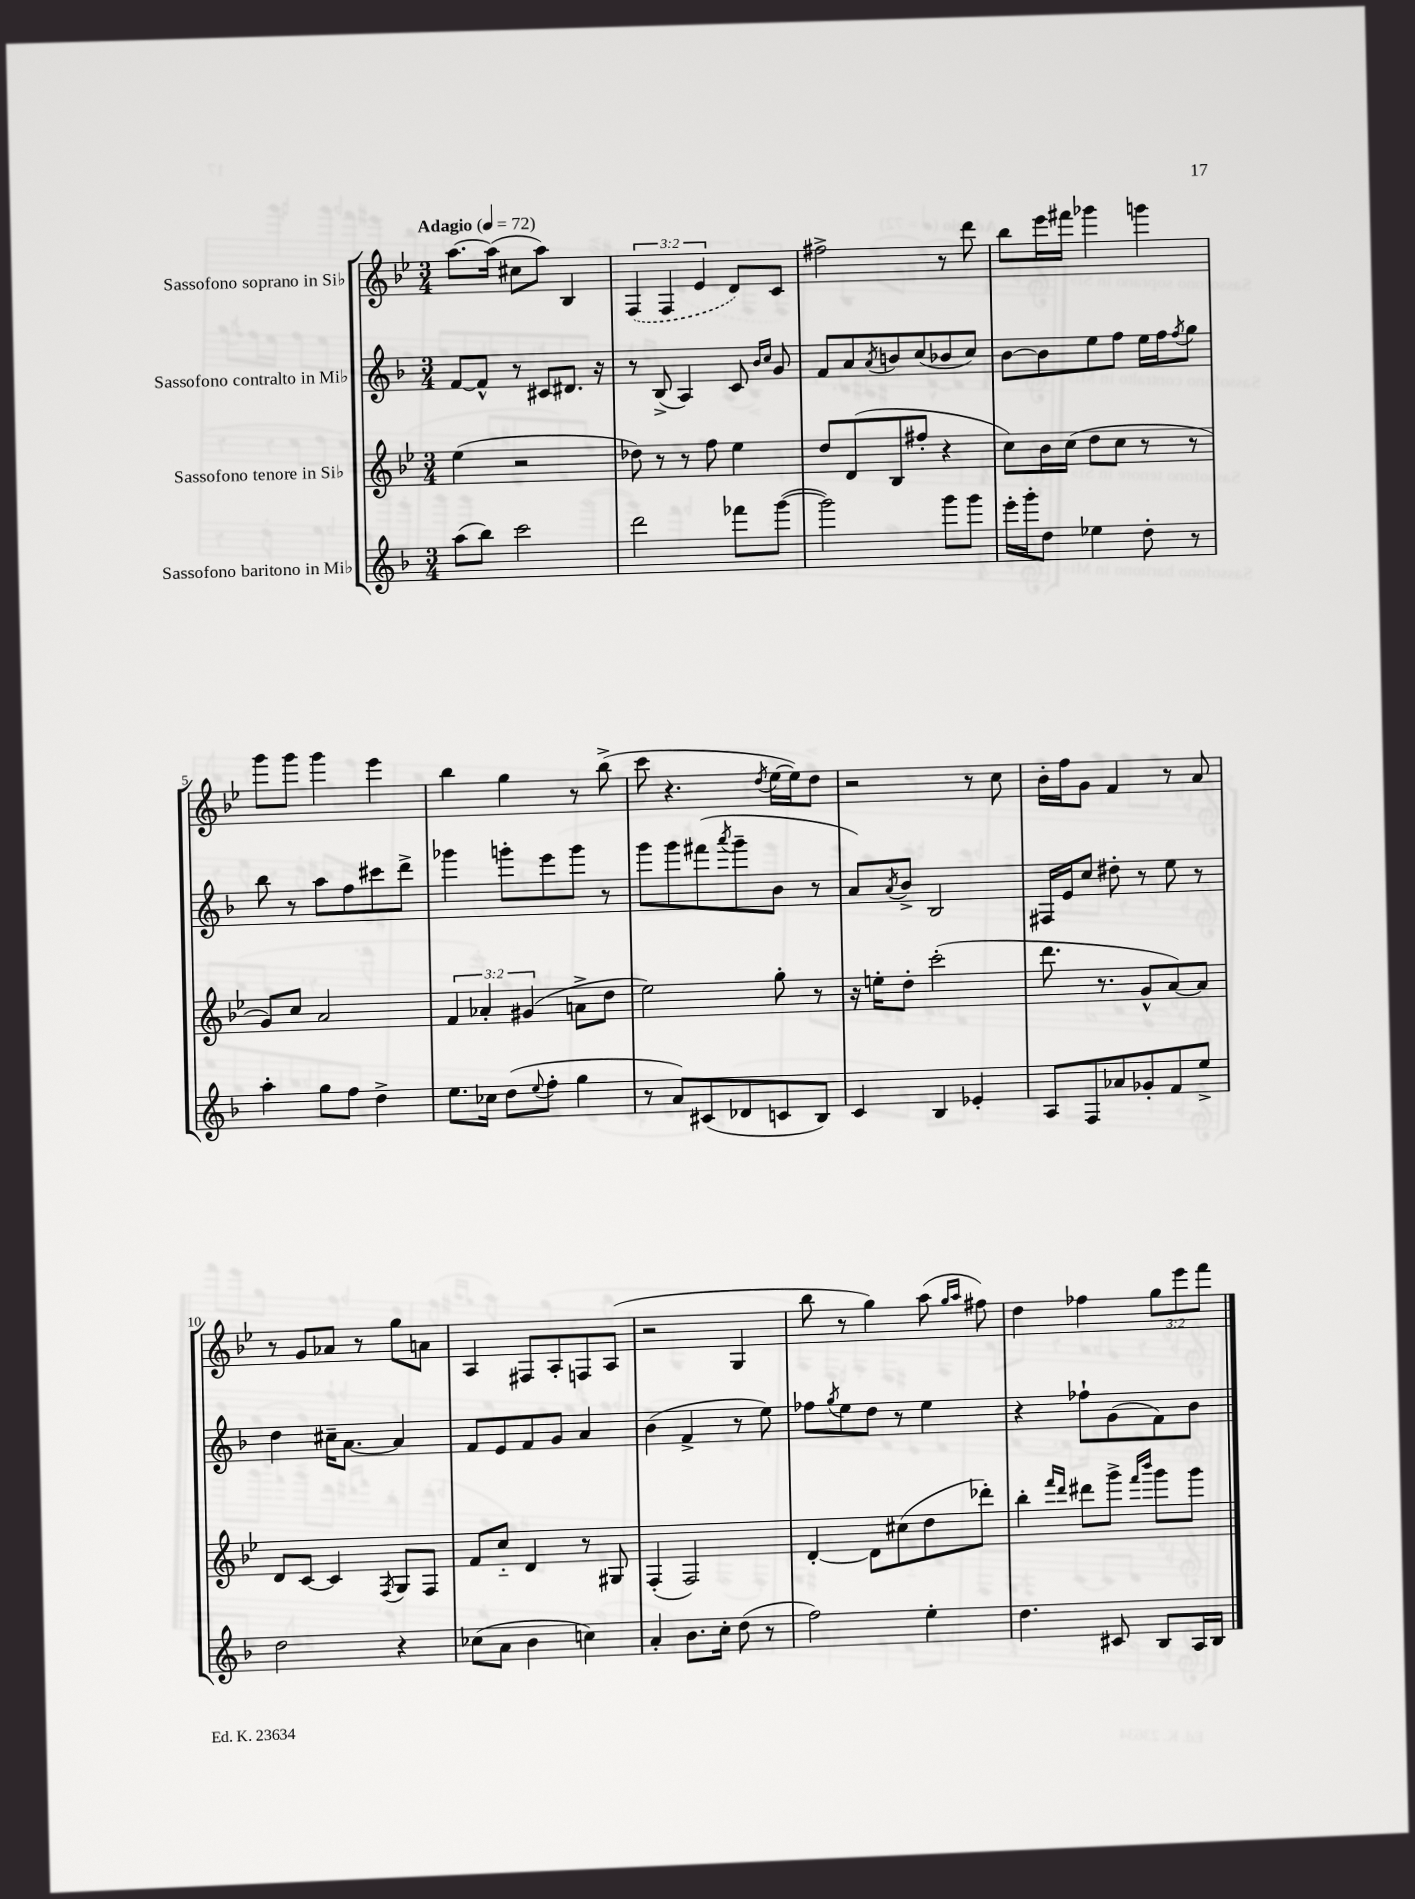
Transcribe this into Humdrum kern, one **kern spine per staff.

**kern	**kern	**kern	**kern
*part4	*part3	*part2	*part1
*staff4	*staff3	*staff2	*staff1
*I"Sassofono baritono in Mi♭	*I"Sassofono tenore in Si♭	*I"Sassofono contralto in Mi♭	*I"Sassofono soprano in Si♭
*clefG2	*clefG2	*clefG2	*clefG2
*k[b-]	*k[b-e-]	*k[b-]	*k[b-e-]
*M3/4	*M3/4	*M3/4	*M3/4
*MM72	*MM72	*MM72	*MM72
=1	=1	=1	=1
!	!	!	!LO:TX:a:B:t=Adagio
(8aa\L	(4ee-\	[8f/L	[8.aa\L
8bb-\J)	.	8f^^/J]	.
.	.	.	(16aa\Jk]
2ccc\	2r	8r	8cc#X\L
.	.	8c#X/L	8aa\J)
.	.	8.d#X/J	4B-/
.	.	16r	.
=2	=2	=2	=2
2ddd\	8dd-X\)	8r	(6F/
.	8r	(8B-^/	.
.	.	.	6F/
.	8r	4A/)	.
.	.	.	6e-/
.	8ff\	.	.
8fff-X\L	4ee-\	8c/	8d/L)
.	.	16qqb-/LL	.
.	.	16qqcc/JJ	.
([8ggg\J	.	8g/	8c/J
=3	=3	=3	=3
2ggg\])	8dd/L	8f/L	2ff#X^\
.	(8d/	8a/	.
.	.	8qa/	.
.	8B-/	8bn/	.
.	8ff#X'/J	(8cc/	.
8ggg\L	4r	8b-X/	8r
8ggg\J	.	8cc/J)	8ddd\
=4	=4	=4	=4
16eee'\LL	8cc\L)	[8b-\L	8bb-\L
16ggg'\J	.	.	.
8dd\J	16b-\L	8b-\]	16eee-\L
.	(16cc\JJ	.	16fff#X\JJ
4ee-X\	8dd\L	8ee\	4ggg-X\
.	8cc\J	8ff\J	.
8dd'\	8r	16ee\LL	4gggn\
.	.	16ff\J	.
.	.	8qff/	.
8r	8r	8gg\J	.
!!LO:LB:g=z
=5	=5	=5	=5
4aa'\	8g/L)	8bb-\	8ggg\L
.	8cc/J	8r	8ggg\J
8gg\L	2a/	8aa\L	4ggg\
8ff\J	.	8ff\	.
4dd^\	.	8ccc#X\	4eee-\
.	.	8ddd^\J	.
=6	=6	=6	=6
8.ee\L	6f/	4ggg-X\	4bb-\
.	6a-X'/	.	.
16cc-X\Jk	.	.	.
(8dd\L	.	8gggn'\L	4gg\
.	(6g#X/	.	.
8qqee/	.	.	.
8ff'\J	.	8eee\	.
4gg\	8an^\L	8ggg\J	8r
.	8dd\J	8r	(8bb-^\
=7	=7	=7	=7
8r	2ee-\)	8ggg\L	8ccc\
8a/L)	.	8ggg\	4.r
(8c#X/	.	(8fff#X\	.
.	.	8qaaa/	.
8d-X/	.	8ggg~\	.
.	.	.	8qdd/
8cn/	8gg'\	8b-\J	[16ee-\LL
.	.	.	16ee-\J])
8B-/J)	8r	8r	8dd\J
=8	=8	=8	=8
4c/	16r	8a/L)	2r
.	16een'\KL	.	.
.	.	8qa/	.
.	8dd'\J	8b-^/J	.
4B-/	(2ccc'\	2B-/	.
4e-X'/	.	.	8r
.	.	.	8cc\
=9	=9	=9	=9
8A/L	8.ddd\	16F#X/LL	16b-'\LL
.	.	16e/J	16ff\J
8F/	.	8cc/J	8g\J
.	8.r	.	.
8a-X/	.	8dd#X'\	4f/
8g-X'/	8g^^/L	8r	.
8f/	[8a/)	8ee\	8r
8ee^/J	8a/J]	8r	8a/
!!LO:LB:g=z
=10	=10	=10	=10
2dd\	8d/L	4dd\	8r
.	[8c/J	.	8g/L
.	4c/]	16cc#X~\KL	8a-X/J
.	.	[8.a\J	.
.	.	.	8r
.	8qF/	.	.
4r	8G/L	4a/]	8gg\L
.	8F/J	.	8an\J
=11	=11	=11	=11
(8cc-X\L	8f/L	8f/L	4A/
8a\J	8cc/J	8e/	.
4b-\	4d/	8f/	8F#X/L
.	.	8g/J	8A'/
4ccn\)	8r	4a/	8Fn/
.	8G#X/	.	(8A/J
=12	=12	=12	=12
4a'/	(4F'/	(4b-\	2r
8.b-\L	2F/)	4f^/	.
16cc'\Jk	.	.	.
(8dd\	.	8r	4G/
8r	.	8ee\)	.
=13	=13	=13	=13
2ff\)	[4d'/	8ff-X\L	8bb-\
.	.	8qgg/	.
.	.	8ee\	8r
.	8d\L]	8dd\J	4gg\)
.	(8cc#X\	8r	.
4ee'\	8dd\	4ee\	(8aa\
.	.	.	16qqgg/LL
.	.	.	16qqaa/JJ
.	8ddd-X'\J)	.	8ff#X\)
=14	=14	=14	=14
4.dd\	4bb-'\	4r	4dd\
.	16qqfff/LL	.	.
.	16qqddd/JJ	.	.
.	8ddd#X\L	8ff-X`\L	4ff-X\
8c#X/	8ggg^\J	(8g\	.
.	16qqfff/LL	.	.
.	16qqbbb-/JJ	.	.
8B-/L	8ggg\L	8f\)	12gg\L
.	.	.	12eee-\
16A/L	8ggg\J	8b-\J	.
.	.	.	12fff\J
16B-/JJ	.	.	.
==	==	==	==
*-	*-	*-	*-
